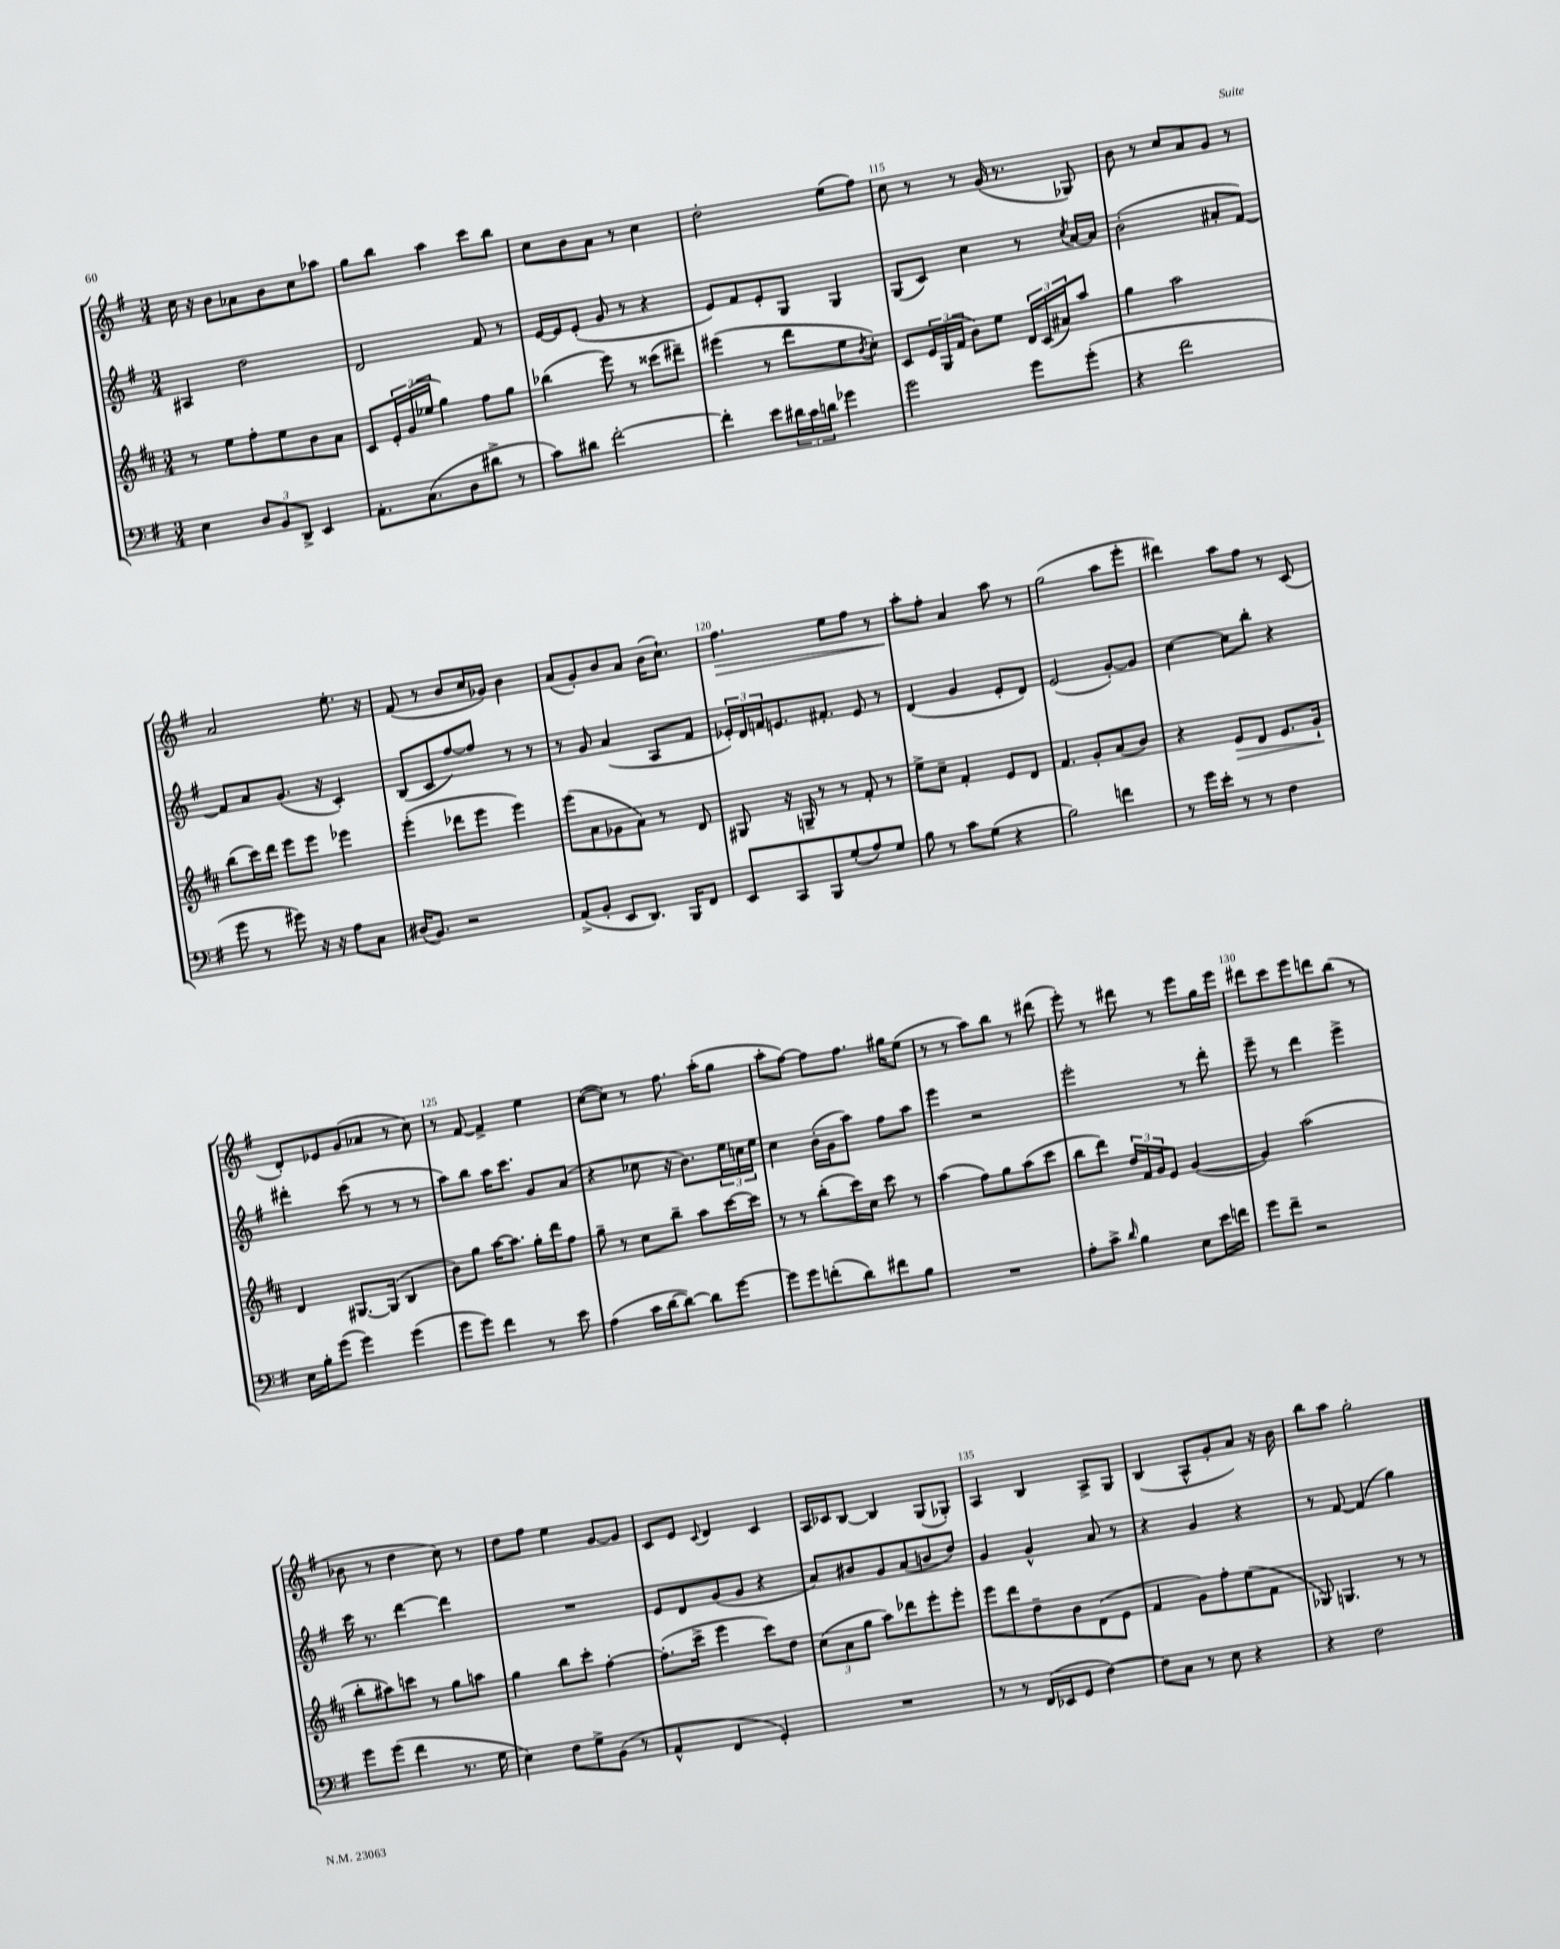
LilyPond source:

<<
\new StaffGroup <<
\new Staff = "s0" {
    \clef treble \key g \major \numericTimeSignature \time 3/4
    c''16 r16 b'8 aes'8 b'8 c''8 aes''8 |
    g''8 b''8 a''4 c'''8 b''8 |
    c''8 b'8 a'8 r8 c''4 |
    d''2-. e''8( fis''8) |
    c''8 r8 r8 g'16( r8. ges8) |
    b'8 r8 c''8 a'8 g'8 r8 |
    a'2 e''8.-. r16 |
    fis'8( r8 b'8 c''16 ges'16) b'4 |
    a'8( g'8-.) b'8 a'8 b'16( c''8.-!) |
    fis''4.\> e''8 fis''8 r8 |
    a''8-.\! fis''8-. a'4 a''8 r8 |
    g''2( a''8 e'''8-. |
    dis'''4) a''8 fis''8 r8 c'8( |
    d'8-.) ees'8 g'8( aes'8 r8 c''8) |
    r8 fis'8~ fis'4-> e''4 |
    c''8~( c''8) r8 fis''8. a''16-.( g''8 |
    a''8-. fis''8~) fis''8 fis''8. gis''16 e''8( |
    r8 r8 a''8) b''8 r8 dis'''8( |
    e'''8-.) r8 dis'''8 r8 e'''8 g''16 e'''16 |
    dis'''8 c'''8 e'''8 d'''8 b''8( r8 |
    bes'8 r8 d''4 c''8) r8 |
    d''8 fis''8 e''4 g'8~ g'8 |
    c'8 e'8 \appoggiatura { c'8 } d'4 c'4 |
    a16 ces'16 b8~ b4 g8( ges8-.) |
    a4 b4 a8-> g8 |
    b4( a8-^ g'8-. a'8) r16 b'16 |
    b''8 a''8 g''2-. \bar "|." |
}
\new Staff = "s1" {
    \clef treble \key g \major \numericTimeSignature \time 3/4
    ais4 d''2 |
    d'2 fis'8 r8 |
    e'16~ e'16 e'8-.( g'8 r8 r4 |
    e'8) fis'8 e'8-. g8 g4 |
    g8( c'8) c''4 r8 \acciaccatura { c''8 } a'16~ a'16 |
    b'2-.( ais'8-. fis'8~) |
    fis'8 a'8 g'8.( r16 c'4-.) |
    b8( c'8 fis''8~) fis''8 r8 r8 |
    r8 g'8 a'4( a8 fis'8 |
    \tuplet 3/2 { ees'16-.) d'16 f'16 } e'8. fis'8.-. e'8 r8 |
    d'4( g'4 e'8-. d'8) |
    e'2( g'8~-.) g'8 |
    c''4~ c''8 b''8-. r4 |
    dis'''4-. c'''8( r8 r8 r8 |
    a''8) b''8 a''16 c'''8. g'8 a'8( |
    r4 ces''8 r16 b'8.) \tuplet 3/2 { e''16 c''16 e''16 } |
    c''4 b'16-.( g'16 a''8) fis''8 a''8 |
    e'''4 r2 |
    e'''2-. r8 d'''8-. |
    e'''8-- r8 d'''4 e'''4-> |
    c'''16 r8. d'''4~ d'''4 |
    R2. |
    e'8 d'8 g'8( g'8 r4 |
    a'8) bis'8 g'8 a'8( b'8 d''8) |
    g'4 g'4-^ a'8 r8 |
    r4 g'4 r4 |
    r8 fis'8~ fis'4( g''4) \bar "|." |
}
\new Staff = "s2" {
    \clef treble \key d \major \numericTimeSignature \time 3/4
    r8 e''8 fis''8-. e''8 b'8 a'8 |
    cis'8 \tuplet 3/2 { e'16-. g'16( ees''16 } g''4) fis''8 g''8 |
    bes''4( e'''8) r8 cisis'''8( dis'''8--) |
    eis'''4( r8 d'''8 e''8 \acciaccatura { b'8 } cis''8-.) |
    cis'8 \tuplet 3/2 { e'16 g16( fis'16 } b'8) e''8 \tuplet 3/2 { d'16 cis'16( ais'16) } a''8 |
    g''4 a''2 |
    b''8( cis'''16) d'''16 e'''8 e'''8 ees'''4 |
    e'''4-.( des'''8 e'''8 e'''4) |
    e'''8( a'8 ges'8 a'8) r8 d'8 |
    gis8 r16 g16-- r8 r8 fis'8-. r8 |
    e''8-> cis''8-- fis'4-. e'8 d'8 |
    fis'4. g'8-. a'8( b'8) |
    r4 e'8\> d'8 e'8. g'16-!\! |
    d'4 gis8.~ gis16( b4 |
    b'8) g''8 a''16~ a''8. g''16-. d'''16 fis''8 |
    g''8-- r8 cis''8 b''8-- a''8 cis'''16~ cis'''16 |
    r8 r8 b''8-.( cis'''16) cis''16 cis'''8 r8 |
    a''4( fis''8) g''8 a''8( cis'''8 |
    b''8 d'''8) \tuplet 3/2 { d''16 fis'16 g'16 } e'8 g'4~( |
    g'4) a''2( |
    b''8-. ais''8) c'''8 r8 g''8 a''8 |
    g''4 b''8 cis'''8-. fis''4~-. |
    fis''8.-.( cis'''16-> e'''4 cis'''8) d''8 |
    \tuplet 3/2 { cis''8( a'8 g''8 } a''8) des'''8 e'''8-. e'''8-. |
    e'''8 d'''8 d''8-- b'8 d'8( e'8 |
    fis'4 g'8) fis''8-. e''8( fis'8 |
    ges8) g4. r8 r8 \bar "|." |
}
\new Staff = "s3" {
    \clef bass \key g \major \numericTimeSignature \time 3/4
    e4 \tuplet 3/2 { d8 b,8 d,8-> } e,4 |
    a,8.-. c8.( d8 dis'8-> r8 |
    c'8) dis'8 fis'2~-. |
    fis'4-. e'8 \tuplet 3/2 { dis'16 c'16 d'16 } ges'4 |
    g'2 g'8 g'8-.( |
    r4 fis'2 |
    g'8 r8 gis'8) r16 r16 a8 c8 |
    dis16( b,8.) r2 |
    a,8->( b,8-. e,8 d,8.) b,,16 fis,8 |
    e,8 c,8 b,,8 g8-.( a8) g8 |
    b8 r8 c'8 g8( r4 |
    b2) f'4 |
    r8 g'16 e'16-. r8 r8 fis4 |
    e16 b16-. g'8( g'4) g'4( |
    g'8 g'8) fis'4 r8 e'8 |
    a4( c'16 d'16~ d'8~) d'8 g'8~ |
    g'8 g'8 f'8-.( d'8) fis'8 b8 |
    R2. |
    a8-. c'8-> \grace { d'16 } b4 e8 e'16 f'16 |
    g'8 fis'8-- r2 |
    g'8 g'8( fis'4 r8. g16 |
    e4) fis8 g8-> b,8( r8 |
    a,4-^ fis,4 g,4-.) |
    R2. |
    r8 r8 fis,16( ees,16 g,8 fis4~) |
    fis8 c8 r8 e8 r4 |
    r4 fis2 \bar "|." |
}
>>
>>
\layout { \context { \Score currentBarNumber = #111 \override BarNumber.break-visibility = ##(#f #t #t) barNumberVisibility = #(every-nth-bar-number-visible 5) } }
